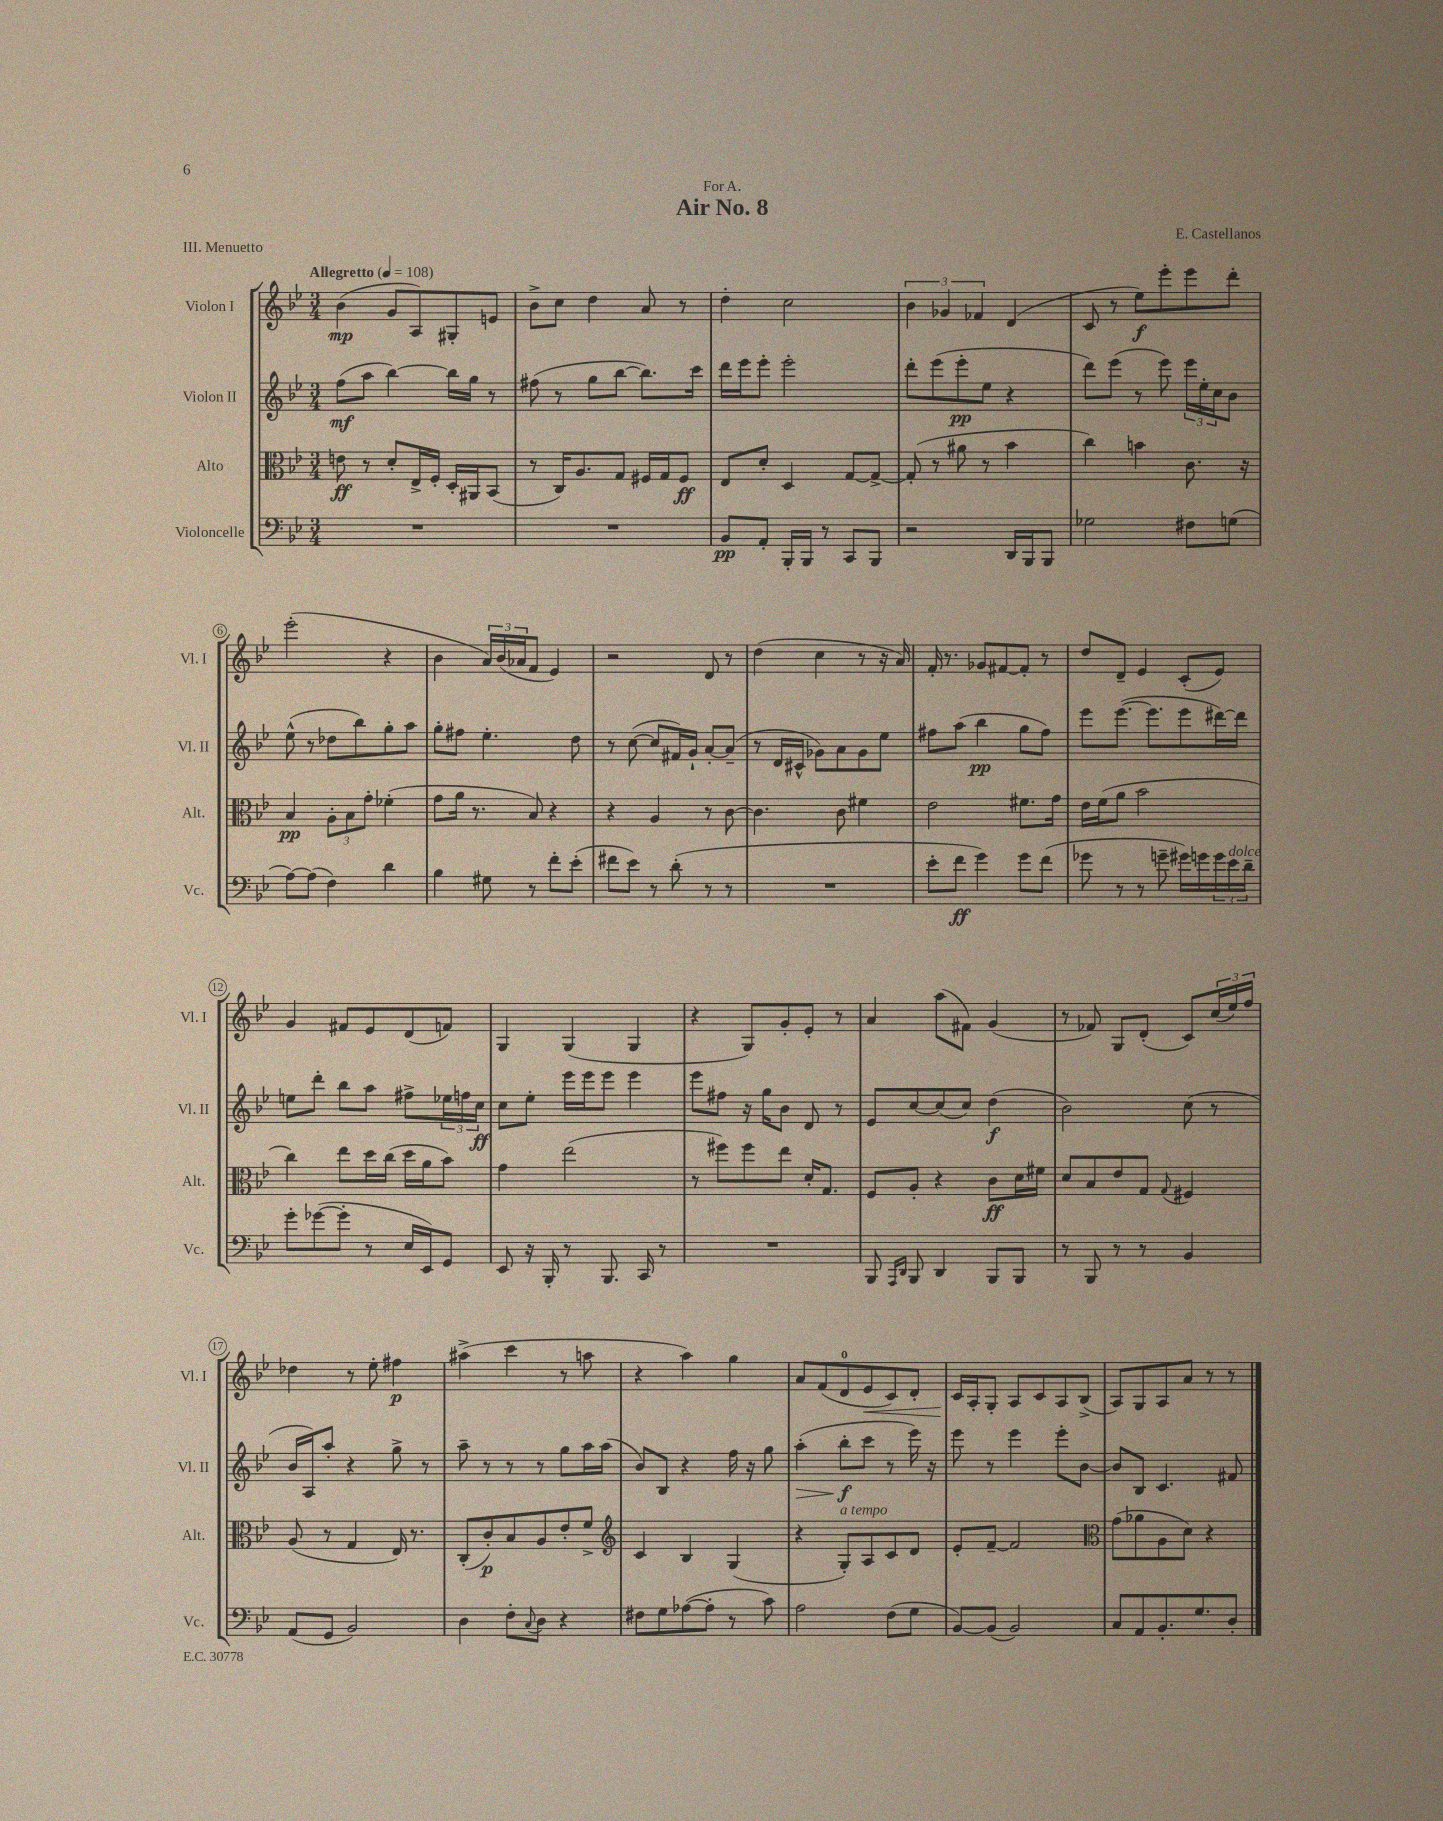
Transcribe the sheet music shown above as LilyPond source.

\header { title = "Air No. 8" composer = "E. Castellanos" dedication = "For A." piece = "III. Menuetto" }
<<
\new StaffGroup <<
\new Staff = "s0" \with { instrumentName = "Violon I" shortInstrumentName = "Vl. I" } {
    \clef treble \key bes \major \numericTimeSignature \time 3/4 \tempo "Allegretto" 4 = 108
    bes'4\mp( g'8 a8) gis8-. e'8 |
    bes'8-> c''8 d''4 a'8 r8 |
    d''4-. c''2 |
    \tuplet 3/2 { bes'4 ges'4 fes'4 } d'4( |
    c'8 r8 ees''8\f) ees'''8-. ees'''8 d'''8-. |
    ees'''2-.( r4 |
    bes'4 \tuplet 3/2 { a'16) bes'16( aes'16 } f'8 ees'4) |
    r2 d'8 r8 |
    d''4( c''4 r8 r16 a'16) |
    f'16-. r8. ges'8 fis'8~ fis'8-. r8 |
    d''8 d'8-- ees'4 c'8-.( ees'8) |
    g'4 fis'8 ees'8 d'8( f'8) |
    g4 g4( g4 |
    r4 g8) g'8-. ees'8-. r8 |
    a'4 a''8( fis'8) g'4( |
    r8 fes'8) g8 d'8-.( c'8) \tuplet 3/2 { c''16( ees''16) f''16 } |
    des''4 r8 ees''8-. fis''4\p |
    ais''4->( c'''4 r8 a''8 |
    r4 a''4) g''4 |
    a'8 f'8( d'8-0 ees'8\< c'8) d'8-. |
    c'16\! a16-. g8-. a8 c'8 a8 bes8->( |
    a8) g8 a8 a'8 r8 r8 \bar "|." |
}
\new Staff = "s1" \with { instrumentName = "Violon II" shortInstrumentName = "Vl. II" } {
    \clef treble \key bes \major \numericTimeSignature \time 3/4
    f''8\mf( a''8 bes''4~) bes''16 g''16 r8 |
    fis''8( r8 g''8 bes''8~ bes''8.) c'''16 |
    d'''16 ees'''16 ees'''8-. ees'''2-. |
    d'''8-. ees'''8( ees'''8-.\pp ees''8 r4 |
    d'''8) ees'''8( r8 ees'''8) \tuplet 3/2 { ees'''16 ees''16-. c''16 } bes'8 |
    ees''8-^( r8 des''8 bes''8) g''8-. a''8 |
    g''8-. fis''8 ees''4.-. d''8 |
    r8 c''8~( c''8 fis'16) g'16-! a'8~-. a'8--( |
    r8 d'16 cis'16-^ ges'8) a'8 ges'8 ees''8 |
    fis''8 a''8( bes''4\pp g''8 fis''8) |
    ees'''8 ees'''8.~( ees'''8. ees'''8 dis'''16~) dis'''16 |
    e''8 d'''8-. bes''8 a''8 fis''8-> \tuplet 3/2 { ees''16 f''16 c''16\ff } |
    c''8 ees''8-. ees'''16 ees'''16 ees'''8 ees'''4 |
    ees'''8 fis''8 r16 g''16 bes'8 d'8 r8 |
    ees'8 c''8~ c''8( c''8) d''4\f( |
    bes'2) c''8( r8 |
    bes'16 a16) a''8-. r4 g''8-> r8 |
    a''8-- r8 r8 r8 g''8 a''16 a''16( |
    bes'8) bes8 r4 f''16 r16 g''8 |
    a''4-.\>( bes''8-.\f\! c'''8 r8 ees'''16) r16 |
    ees'''8 r8 ees'''4 ees'''8-. bes'8~ |
    bes'8 bes8 c'4. fis'8 \bar "|." |
}
\new Staff = "s2" \with { instrumentName = "Alto" shortInstrumentName = "Alt." } {
    \clef alto \key bes \major \numericTimeSignature \time 3/4
    e'8\ff r8 d'8-. ees16-> f16-. d16-. ais,16 bes,8( |
    r8 c16) a8. g8 fis16 g16 fis8\ff |
    ees8 d'8-. d4 g8~ g8~-> |
    g8-.( r8 ais'8 r8 bes'4 |
    c''4) b'4 c'8. r16 |
    bes4\pp \tuplet 3/2 { a8-. bes8 g'8-. } fes'4-.( |
    g'8 a'16 r8. bes8) r4 |
    r4 a4 r8 c'8~ |
    c'4. c'8 fis'4 |
    ees'2 fis'8. g'16 |
    ees'16 f'16( a'8 bes'2 |
    c''4) ees''8 d''16 c''16( d''16 a'16 bes'8) |
    g'4 ees''2( |
    r8 fis''8) fis''8 ees''8 d'16-. g8. |
    f8 a8-. r4 c'8\ff d'16 fis'16 |
    d'8 bes8 ees'8 g8 \appoggiatura { g8 } fis4 |
    a8( r8 g4 ees16) r8. |
    c8-.( c'8-.\p) bes8 a8 ees'8-. f'8-> |
    \clef treble c'4 bes4 g4( |
    r4 g8-.^\markup { \italic "a tempo" }) a8 c'8 d'8 |
    ees'8-. f'8~-- f'2 |
    \clef alto g'8( aes'8 a8 d'8) r4 \bar "|." |
}
\new Staff = "s3" \with { instrumentName = "Violoncelle" shortInstrumentName = "Vc." } {
    \clef bass \key bes \major \numericTimeSignature \time 3/4
    R2. |
    R2. |
    bes,8\pp a,8-. bes,,16-. bes,,16 r8 c,8 bes,,8 |
    r2 d,16 bes,,16 bes,,8 |
    ges2 fis8 g8( |
    a8~) a8( f4) d'4 |
    bes4 gis8 r8 f'8-. ees'8-.( |
    fis'8 ees'8) r8 d'8-.( r8 r8 |
    R2. |
    ees'8-. f'8\ff g'4) g'8 f'8( |
    ges'8 r8 r8 g'8-- gis'16) g'16 \tuplet 3/2 { g'16 ees'16^\markup { \italic "dolce" } d'16-- } |
    g'8-. ges'8~( ges'8-. r8 ees16 ees,16) g,8 |
    ees,8 r16 bes,,16-. r8 bes,,8. c,16 r8 |
    R2. |
    bes,,8 \grace { a,,16 d,16 } bes,,8 d,4 bes,,8 bes,,8 |
    r8 bes,,8 r8 r8 bes,4 |
    a,8( g,8 bes,2) |
    d4 f8-. \appoggiatura { c8 } d8 r4 |
    fis8 g8 aes8~( aes8-. r8 c'8) |
    a2 f8( g8 |
    bes,8~) bes,8( bes,2) |
    c8 a,8 bes,8.-. g8. d8-. \bar "|." |
}
>>
>>
\layout { \context { \Score \override BarNumber.stencil = #(make-stencil-circler 0.1 0.3 ly:text-interface::print) } }
